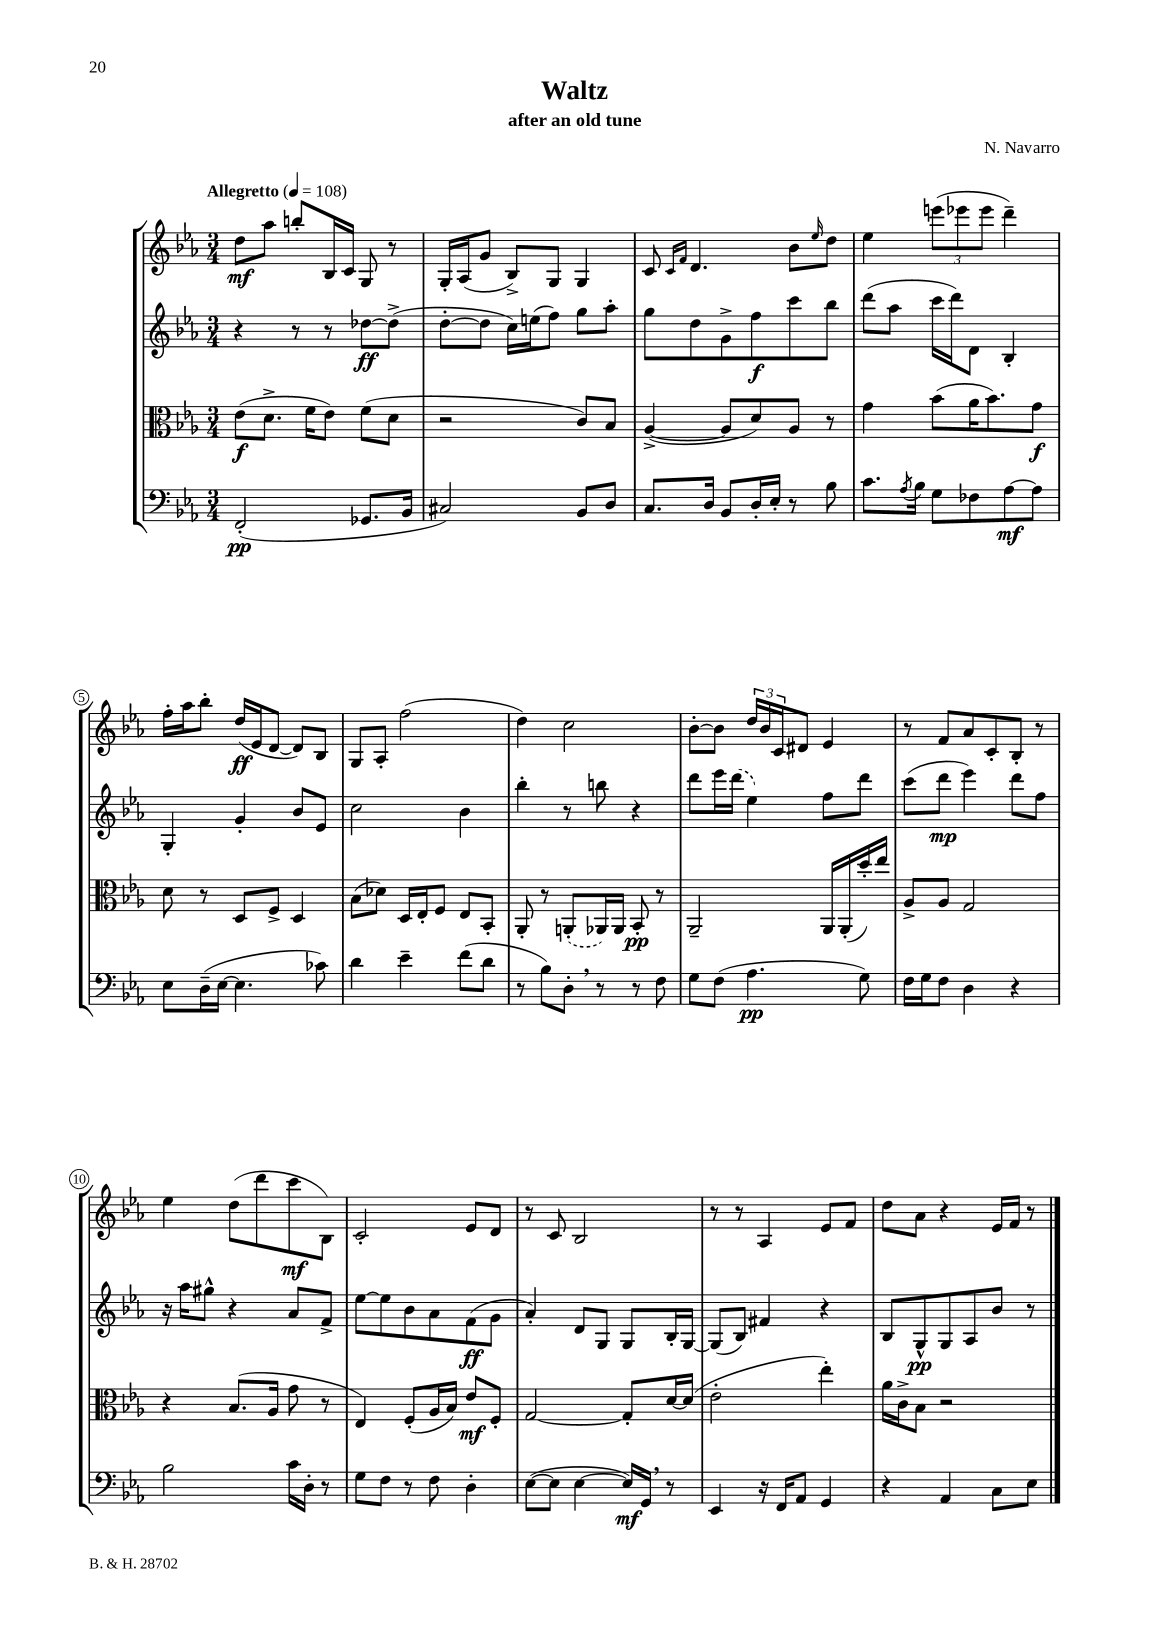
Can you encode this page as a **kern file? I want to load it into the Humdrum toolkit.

**kern	**kern	**kern	**kern
*staff4	*staff3	*staff2	*staff1
*clefF4	*clefC3	*clefG2	*clefG2
*k[b-e-a-]	*k[b-e-a-]	*k[b-e-a-]	*k[b-e-a-]
*M3/4	*M3/4	*M3/4	*M3/4
*MM108	*MM108	*MM108	*MM108
(2FF'	(8e-	4r	8dd
.	8.d^	.	8aa-
.	.	8r	8bb'
.	16f	.	.
.	8e-)	8r	16B-
.	.	.	16c
8.GG-	(8f	[8dd-	8G
.	8d	(8dd-^]	8r
16BB-	.	.	.
=	=	=	=
2C#)	2r	[8dd'	16G'
.	.	.	(16A-
.	.	8dd]	8g
.	.	16cc)	8B-^)
.	.	(16ee	.
.	.	8ff)	8G
8BB-	8c)	8gg	4G
8D	8B-	8aa-'	.
=	=	=	=
8.C	([4A-^	8gg	8c
.	.	.	16qqc
.	.	.	16qqf
.	.	8dd	4.d
16D	.	.	.
8BB-	8A-]	8g^	.
16D'	8d)	8ff	.
16E-'	.	.	.
8r	8A-	8ccc	8b-
.	.	.	16qqee-
8B-	8r	8bb-	8dd
=	=	=	=
8.c	4g	(8ddd	4ee-
.	.	8aa-	.
8qA-	.	.	.
16B-	.	.	.
8G	(8b-	16ccc	(12eee
.	.	16ddd)	.
.	.	.	12eee-
8F-	16a-	8d	.
.	.	.	12eee-
.	8.b-)	.	.
[8A-	.	4B-'	4ddd~)
8A-]	8g	.	.
=	=	=	=
8E-	8d	4G'	16ff'
.	.	.	16aa-
(16D~	8r	.	8bb-'
[16E-	.	.	.
4.E-]	8D	4g'	(16dd
.	.	.	16e-
.	8F^	.	[8d
.	4D	8b-	8d])
8c-)	.	8e-	8B-
=	=	=	=
4d	(8B-	2cc	8G
.	8d-)	.	8A-'
4e-~	16D	.	(2ff
.	16E-'	.	.
.	8F	.	.
(8f	8E-	4b-	.
8d	8BB-'	.	.
=	=	=	=
8r	8AA-'	4bb-'	4dd)
8B-)	8r	.	.
8D'	(8AA'	8r	2cc
8r	16AA-)	8bb	.
.	16AA-	.	.
8r	8BB-'	4r	.
8F	8r	.	.
=	=	=	=
8G	2AA-~	8ddd	[8b-'
(8F	.	16eee-	8b-]
.	.	(16ddd	.
4.A-	.	4ee-)	24dd
.	.	.	24b-
.	.	.	24c
.	.	.	8d#
.	16AA-	8ff	4e-
.	(16AA-'	.	.
8G)	16dd')	8ddd	.
.	16ee-	.	.
=	=	=	=
16F	8A-^	(8ccc	8r
16G	.	.	.
8F	8A-	8ddd	8f
4D	2G	4eee-)	8a-
.	.	.	8c'
4r	.	8ddd	8B-'
.	.	8ff	8r
=	=	=	=
2B-	4r	16r	4ee-
.	.	16aa-	.
.	.	8gg#^^	.
.	(8.B-	4r	(8dd
.	.	.	8ddd
.	16A-	.	.
16c	8g	8a-	8ccc
16D'	.	.	.
8r	8r	8f^	8B-)
=	=	=	=
8G	4E-)	[8ee-	2c'
8F	.	8ee-]	.
8r	(8F'	8b-	.
8F	16A-	8a-	.
.	16B-)	.	.
4D'	8e-	(8f	8e-
.	8F'	8g	8d
=	=	=	=
([8E-	[2G	4a-')	8r
8E-]	.	.	8c
[4E-	.	8d	2B-
.	.	8G	.
16E-])	8G']	8G	.
16GG	.	.	.
8r	[16d	16B-'	.
.	(16d]	[16G	.
=	=	=	=
4EE-	2e-'	(8G]	8r
.	.	8B-)	8r
16r	.	4f#	4A-
16FF	.	.	.
8AA-	.	.	.
4GG	4ee-')	4r	8e-
.	.	.	8f
=	=	=	=
4r	16a-	8B-	8dd
.	16c^	.	.
.	8B-	8G^^	8a-
4AA-	2r	8G	4r
.	.	8A-	.
8C	.	8b-	16e-
.	.	.	16f
8E-	.	8r	8r
==	==	==	==
*-	*-	*-	*-
